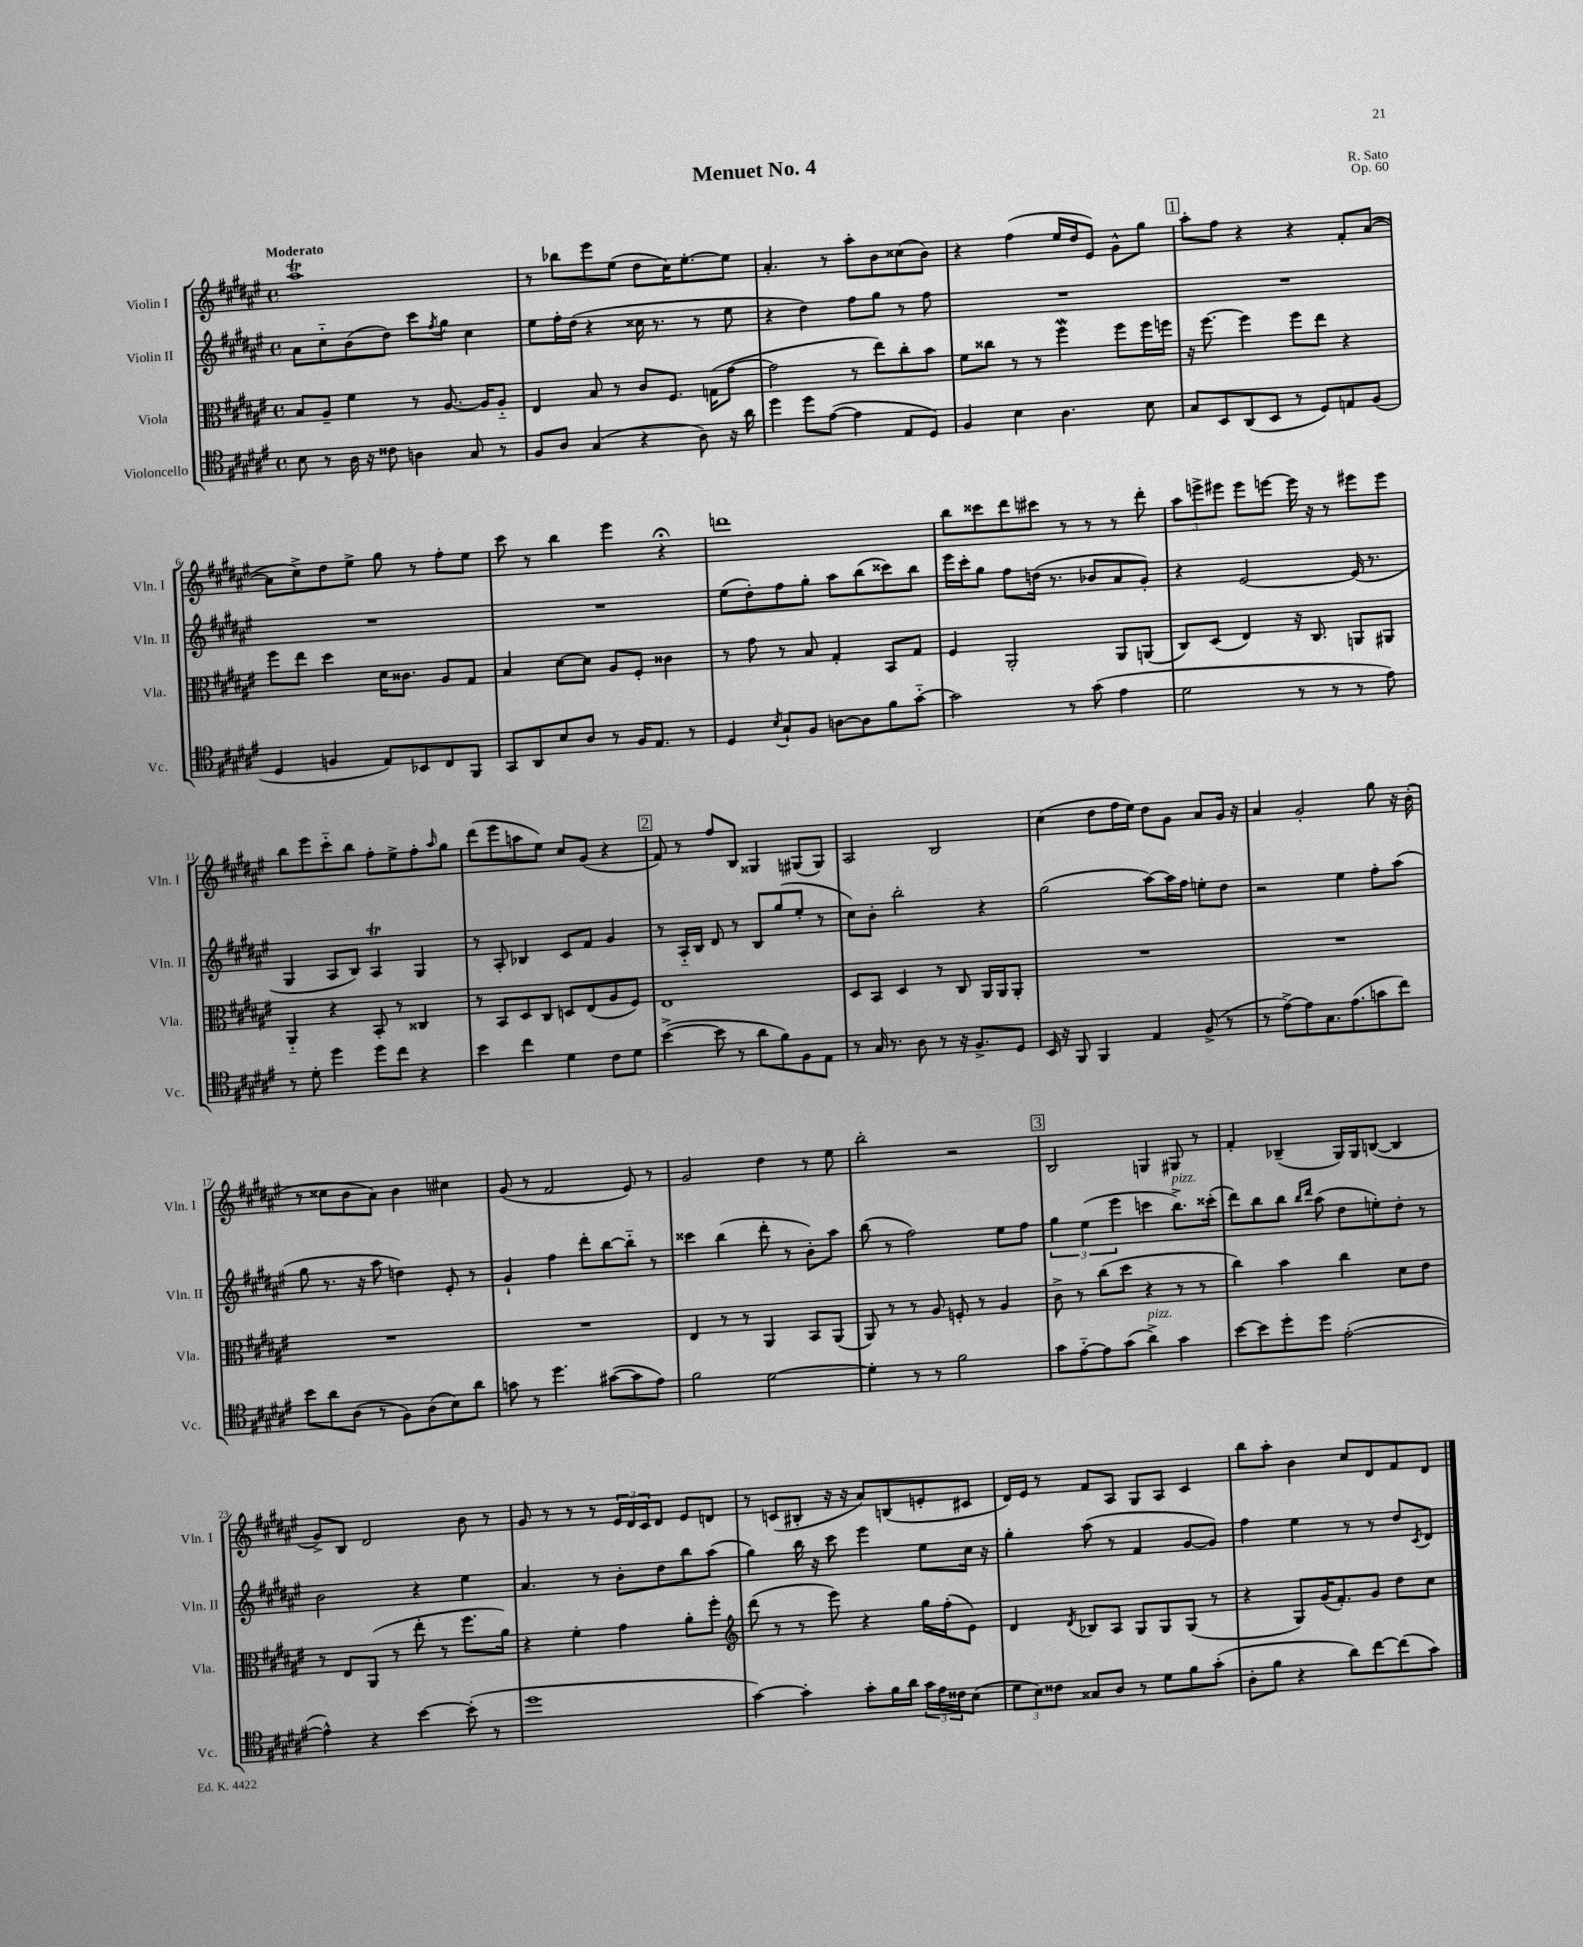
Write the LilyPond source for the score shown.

\header { title = "Menuet No. 4" composer = "R. Sato" opus = "Op. 60" }
<<
\new StaffGroup <<
\new Staff = "s0" \with { instrumentName = "Violin I" shortInstrumentName = "Vln. I" } {
    \clef treble \key fis \major \defaultTimeSignature \time 4/4 \tempo "Moderato"
    ais''1\trill |
    r8 bes''8 eis'''8 eis''8( dis''8 cis''16) eis''8.~-. eis''8 |
    ais'4.-. r8 ais''8-. b'8 cisis''8( b'8) |
    r4 fis''4( eis''16 dis''16 eis'8) gis'8-^ gis''8 |
    \mark \markup { \box "1" } ais''8-. fis''8 r4 r4 fis'8-. ais'8~( |
    ais'8 cis''8->) dis''8 eis''8-> gis''8 r8 fis''8-. eis''8 |
    cis'''8 r8 b''4 eis'''4 r4\fermata |
    d'''1 |
    b''8 cisis'''8 dis'''8 cis'''8 r8 r8 r8 dis'''8-. |
    \tuplet 3/2 { ais''8 e'''8-> eis'''8 } eis'''8 e'''8~ e'''16 r16 r8 eis'''8 eis'''8 |
    b''8 eis'''8 cis'''8-_ b''8 fis''8-. eis''8-> fis''8-. \grace { ais''16 } gis''8 |
    dis'''8( eis'''8 a''8 eis''8) cis''8 gis'8( r4 |
    \mark \markup { \box "2" } fis'8) r8 fis''8 b8 gisis4 gis8( gis8) |
    ais2 b2 |
    cis''4( dis''8 fis''16 eis''16) dis''8 gis'8 ais'8 gis'16 r16 |
    ais'4 gis'2-. gis''8 r16 b'16-.( |
    r8 cisis''8 b'8 ais'8) b'4 cis''4 |
    gis'8( r8 fis'2 eis'8) r8 |
    gis'2 dis''4 r8 eis''8 |
    b''2-. r2 |
    \mark \markup { \box "3" } b2 g4 gis8 r8 |
    fis'4-. bes4--( gis16) gis16 b8~( b4 |
    gis'8->) b8 dis'2 b'8 r8 |
    gis'8 r8 r8 r8 \tuplet 3/2 { eis'16 dis'16 cis'16 } dis'8 eis'8 d'8 |
    r8 c'8( bis8-. r16 r16 ais'8) b8( e'8-. cis'8 |
    dis'16) eis'16 r8 fis'8 ais8 gis8 ais8 cis'4 |
    b''8 ais''8-. b'4 cis''8 dis'8 fis'8 dis'8 \bar "|." |
}
\new Staff = "s1" \with { instrumentName = "Violin II" shortInstrumentName = "Vln. II" } {
    \clef treble \key fis \major \defaultTimeSignature \time 4/4
    ais'8 cis''8-_ b'8( dis''8) cis'''8 \acciaccatura { fis''8 } gis''8 cis''4 |
    eis''8 fis''16-. dis''16( r4 cisis''16 r8. r8 eis''8 |
    r4 dis''4) fis''8 gis''8 r8 fis''8 |
    R1 |
    \mark \markup { \box "1" } R1 |
    R1 |
    R1 |
    eis''8( dis''8-.) fis''8 gis''8-. ais''8 b''8( cisis'''8) b''8 |
    eis'''16 cis'''16-. gis''8 fis''8 d''16( r8. bes'8 ais'8 gis'8-.) |
    r4 eis'2~ eis'16( r8. |
    gis4 ais8 b8) ais4\trill gis4 |
    r8 ais8-. bes4 cis'8 fis'8 gis'4 |
    \mark \markup { \box "2" } r8 ais16-_ b16 dis'8 r8 b8 gis''8( eis''8-. r8 |
    cis''8) b'8-. b''2-. r4 |
    gis''2( ais''8~) ais''16 fis''16 e''8-. dis''8 |
    r2 eis''4 fis''8-. ais''8( |
    gis''8 r8. r16 ais''8 d''4) eis'8-. r8 |
    gis'4-! fis''4 dis'''8-. b''8~ b''8-_ r8 |
    cisis'''4 b''4( dis'''8-. r8 b'8-.) ais''8 |
    b''8( r8 fis''2) eis''8 fis''8 |
    \mark \markup { \box "3" } \tuplet 3/2 { gis''4 eis''4( eis'''4 } c'''4 b''8.->^\markup { \italic "pizz." }) cisis'''16-.( |
    dis'''8) b''8 b''8 \grace { b''16 dis'''16 } ais''8( dis''8 e''8-.) dis''8-. r8 |
    b'2 r4 eis''4 |
    ais'4. r8 b'8-. dis''8 b''8 ais''8( |
    gis''4) b''16 r16 cis'''8 eis'''4 eis''8 cis''16 r16 |
    gis''4-. ais''8( r8 fis'4 gis'8~ gis'8) |
    fis''4 eis''4 r8 r8 dis''8 \acciaccatura { cis'8 } dis'8 \bar "|." |
}
\new Staff = "s2" \with { instrumentName = "Viola" shortInstrumentName = "Vla." } {
    \clef alto \key fis \major \defaultTimeSignature \time 4/4
    b8 ais8-- fis'4 r8 ais8.~ ais16 ais8-_ |
    eis4 b8 r8 cis'8 fis8. g16( gis'8~ |
    gis'2 r8 eis''8) cis''8-. b'8 |
    fis'8 cisis''8 r8 r8 fis''4\mordent fis''8 fis''16 f''16 |
    \mark \markup { \box "1" } r16 fis''8.~ fis''4 fis''8 eis''8 r4 |
    fis''8 eis''8 dis''4 dis'16 cisis'8. ais8 gis8 |
    b4 dis'8~ dis'8 ais8 fis8-. cisis'4 |
    r8 gis'8 r8 b8 gis4-. b,8 gis8 |
    fis4 ais,2-. ais,8 a,8( |
    cis8) dis8( eis4) r16 cis8. a,8 ais,8 |
    ais,4-_ r4 b,8-. r8 cisis4 |
    r8 b,8 dis8 cis8 d8 eis8( ais8 fis8) |
    \mark \markup { \box "2" } eis1 |
    dis8 b,8 dis4 r8 cis8 ais,16 ais,16 ais,8-. |
    R1 |
    R1 |
    R1 |
    R1 |
    eis4 r8 r8 ais,4 b,8 ais,8( |
    ais,8) r8 r8 ais8 f8-. r8 ais4 |
    \mark \markup { \box "3" } cis'8-> r8 cis''8( dis''8 r4 r8 r8 |
    cis''4) b'4 cis''4 dis'8 eis'8 |
    r8 eis8 ais,8( r8 eis''8-. r8 fis''8. ais'16) |
    r4 fis'4-. gis'4 ais'8-. fis''8-. |
    \clef treble dis'''8( r8 r8 eis'''8) r4 gis''16 fis''16-.( eis'8) |
    dis'4 \acciaccatura { dis'8 } bes8 ais8 gis8 gis8 gis8( r8 |
    r4 gis8) gis'16( fis'8.-.) gis'8 dis''8 cis''8 \bar "|." |
}
\new Staff = "s3" \with { instrumentName = "Violoncello" shortInstrumentName = "Vc." } {
    \clef tenor \key fis \major \defaultTimeSignature \time 4/4
    b8 r8 ais16 r16 cisis'8 a4 gis8 r8 |
    fis8 ais8 gis4( r4 ais8) r16 ais'16 |
    dis''4 dis''8 eis'8~( eis'4 eis8 dis8) |
    fis4 b4 ais4. b8 |
    \mark \markup { \box "1" } gis8 b,8 ais,8( b,8 r8 dis8) e8 fis8( |
    dis4 f4 eis8) bes,8 cis8 fis,8 |
    gis,8 ais,8 b8 ais8 r8 fis16 eis8. r8 |
    dis4 \acciaccatura { b8 } gis8-! fis8 a8~ a8 fis'8 gis'8~-_ |
    gis'2 r8 gis'8( eis'4 |
    dis'2 r8 r8 r8 eis'8) |
    r8 dis'8-. dis''4 dis''8 cis''8 r4 |
    b'4 cis''4 dis'4 cis'8 dis'8 |
    \mark \markup { \box "2" } b'4~->( b'8 r8 ais'8 fis'8) fis8 eis8 |
    r8 gis16 r8. ais8 r8 r16 fis8.-> dis8 |
    b,16 r16 fis,8 fis,4 eis4 fis8->( r8 |
    r8 eis'8~->) eis'8 gis8. eis'8.( g'8 cis''8) |
    b'8 ais'8 ais8( r8 fis8) ais8( b8) ais'8 |
    g'8 r8 dis''4. gis'8~( gis'8 eis'8) |
    fis'2 dis'2~ |
    dis'4-. r8 r8 fis'2 |
    \mark \markup { \box "3" } gis'8 eis'8~-_ eis'8 gis'8( ais'4->^\markup { \italic "pizz." }) gis'4 |
    b'8~ b'8 dis''8-. dis''8 eis'2~-.( |
    eis'4-^) r4 b'4~ b'8-.( r8 |
    dis''1 |
    gis'4~) gis'4-. gis'8-. fis'16 ais'16 \tuplet 3/2 { gis'16 eis'16 cisis'16 } b8( |
    \tuplet 3/2 { dis'8 b8) cisis'8 } gisis8 ais8 r8 dis'8 fis'8 gis'8-.( |
    ais8-. fis'8 r4 ais'8) cis''8~ cis''8( gis'8) \bar "|." |
}
>>
>>
